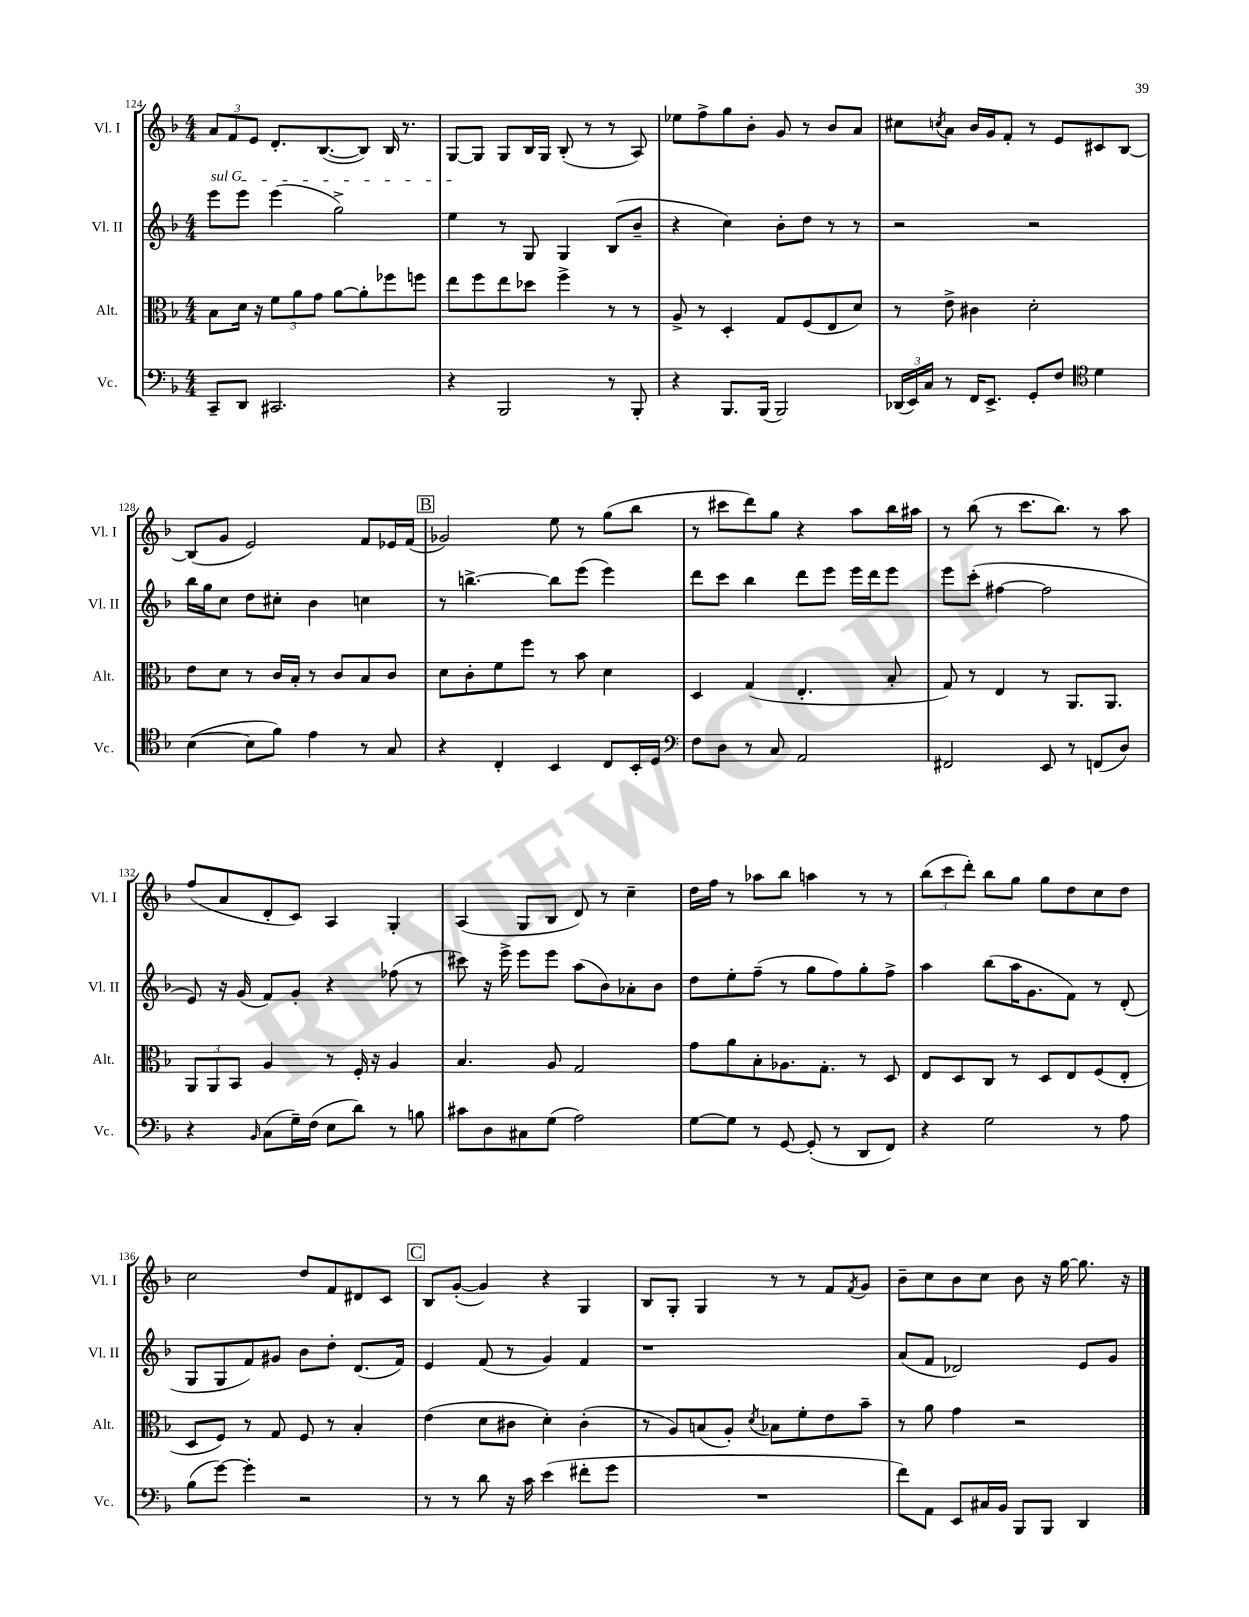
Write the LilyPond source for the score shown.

<<
\new StaffGroup <<
\new Staff = "s0" \with { instrumentName = "Vl. I" shortInstrumentName = "Vl. I" } {
    \clef treble \key f \major \numericTimeSignature \time 4/4
    \tuplet 3/2 { a'8 f'8 e'8 } d'8.-. bes8.~( bes8) bes16 r8. |
    g8~ g8 g8 bes16 g16 bes8-.( r8 r8 a8) |
    ees''8 f''8-> g''8 bes'8-. g'8 r8 bes'8 a'8 |
    cis''8 \acciaccatura { c''8 } a'8 bes'16 g'16 f'8-. r8 e'8 cis'8 bes8~ |
    bes8( g'8 e'2) f'8 ees'16 f'16( |
    \mark \markup { \box "B" } ges'2) e''8 r8 g''8( bes''8 |
    r8 cis'''8 d'''8) g''8 r4 a''8 bes''16 ais''16 |
    r8 bes''8( r8 c'''8. bes''8.) r8 a''8 |
    f''8( a'8 d'8-. c'8) a4 g4-. |
    a4( g8 bes8 d'8) r8 c''4-- |
    d''16 f''16 r8 aes''8 bes''8 a''4 r8 r8 |
    \tuplet 3/2 { bes''8( c'''8 d'''8-.) } bes''8 g''8 g''8 d''8 c''8 d''8 |
    c''2 d''8 f'8 dis'8 c'8 |
    \mark \markup { \box "C" } bes8 g'8~-.( g'4) r4 g4 |
    bes8 g8-. g4 r8 r8 f'8 \acciaccatura { f'8 } g'8 |
    bes'8-- c''8 bes'8 c''8 bes'8 r16 g''16~ g''8. r16 \bar "|." |
}
\new Staff = "s1" \with { instrumentName = "Vl. II" shortInstrumentName = "Vl. II" } {
    \clef treble \key f \major \numericTimeSignature \time 4/4
    \once \override TextSpanner.bound-details.left.text = \markup { \italic "sul G" } e'''8\startTextSpan e'''8 e'''4( g''2->) |
    e''4\stopTextSpan r8 g8 g4 bes8( bes'8-- |
    r4 c''4) bes'8-. d''8 r8 r8 |
    r2 r2 |
    bes''16 g''16 c''8 d''8 cis''8-. bes'4 c''4 |
    \mark \markup { \box "B" } r8 b''4.~-> b''8 e'''8( e'''4) |
    d'''8 c'''8 bes''4 d'''8 e'''8 e'''16 d'''16 e'''8 |
    e'''8 c'''8-.( fis''4~ fis''2 |
    e'8) r16 g'16( f'8) g'8-. r4 fes''8( r8 |
    cis'''8) r16 e'''16-> e'''8 e'''8 a''8( bes'8) aes'8-. bes'8 |
    d''8 e''8-. f''8--( r8 g''8 f''8) g''8-. f''8-> |
    a''4 bes''8( a''16 g'8. f'8) r8 d'8-.( |
    g8 g8 f'8) gis'8 bes'8 d''8-. d'8.( f'16) |
    \mark \markup { \box "C" } e'4 f'8( r8 g'4) f'4 |
    r1 |
    a'8( f'8 des'2) e'8 g'8 \bar "|." |
}
\new Staff = "s2" \with { instrumentName = "Alt." shortInstrumentName = "Alt." } {
    \clef alto \key f \major \numericTimeSignature \time 4/4
    bes8 d'16 r16 \tuplet 3/2 { f'8 a'8 g'8 } a'8~ a'8-. fes''8 f''8 |
    e''8 f''8 e''8 des''8 f''4-> r8 r8 |
    a8-> r8 d4-. g8 f8( e8 d'8) |
    r8 e'8-> cis'4 d'2-. |
    e'8 d'8 r8 c'16 bes16-. r8 c'8 bes8 c'8 |
    \mark \markup { \box "B" } d'8 c'8-. f'8 f''8 r8 bes'8 d'4 |
    d4 g4( e4.-. bes8-. |
    g8) r8 e4 r8 a,8. a,8. |
    \tuplet 3/2 { a,8 a,8 bes,8 } a4 r8 f16-. r16 a4 |
    bes4. a8 g2 |
    g'8 a'8 bes8-. aes8. g8.-. r8 d8 |
    e8 d8 c8 r8 d8 e8 f8( e8-. |
    d8 f8) r8 g8 f8 r8 bes4-. |
    \mark \markup { \box "C" } e'4( d'8 cis'8 d'4-.) cis'4-.( |
    r8 a8) b8( a8-.) \acciaccatura { d'8 } bes8 f'8-. e'8 bes'8-- |
    r8 a'8 g'4 r2 \bar "|." |
}
\new Staff = "s3" \with { instrumentName = "Vc." shortInstrumentName = "Vc." } {
    \clef bass \key f \major \numericTimeSignature \time 4/4
    c,8-- d,8 cis,2. |
    r4 bes,,2 r8 bes,,8-. |
    r4 bes,,8. bes,,16( bes,,2) |
    \tuplet 3/2 { des,16( e,16) c16 } r8 f,16 e,8.-> g,8-. f8 \clef tenor d'4 |
    bes4~( bes8 f'8) e'4 r8 g8 |
    \mark \markup { \box "B" } r4 c4-. bes,4 c8 bes,16-. d16 |
    \clef bass f8 d8 r8 c8 a,2 |
    fis,2 e,8 r8 f,8( d8) |
    r4 \grace { bes,16 } c8( g16--) f16( e8 d'8) r8 b8 |
    cis'8 d8 cis8 g8( a2) |
    g8~ g8 r8 g,8~ g,8-.( r8 d,8 f,8) |
    r4 g2 r8 a8 |
    bes8( g'8~) g'4-. r2 |
    \mark \markup { \box "C" } r8 r8 d'8 r16 c'16 e'4( fis'8-. g'8 |
    R1 |
    f'8) a,8 e,8 cis16 bes,16 bes,,8 bes,,8 d,4 \bar "|." |
}
>>
>>
\layout { \context { \Score currentBarNumber = #124 } }
